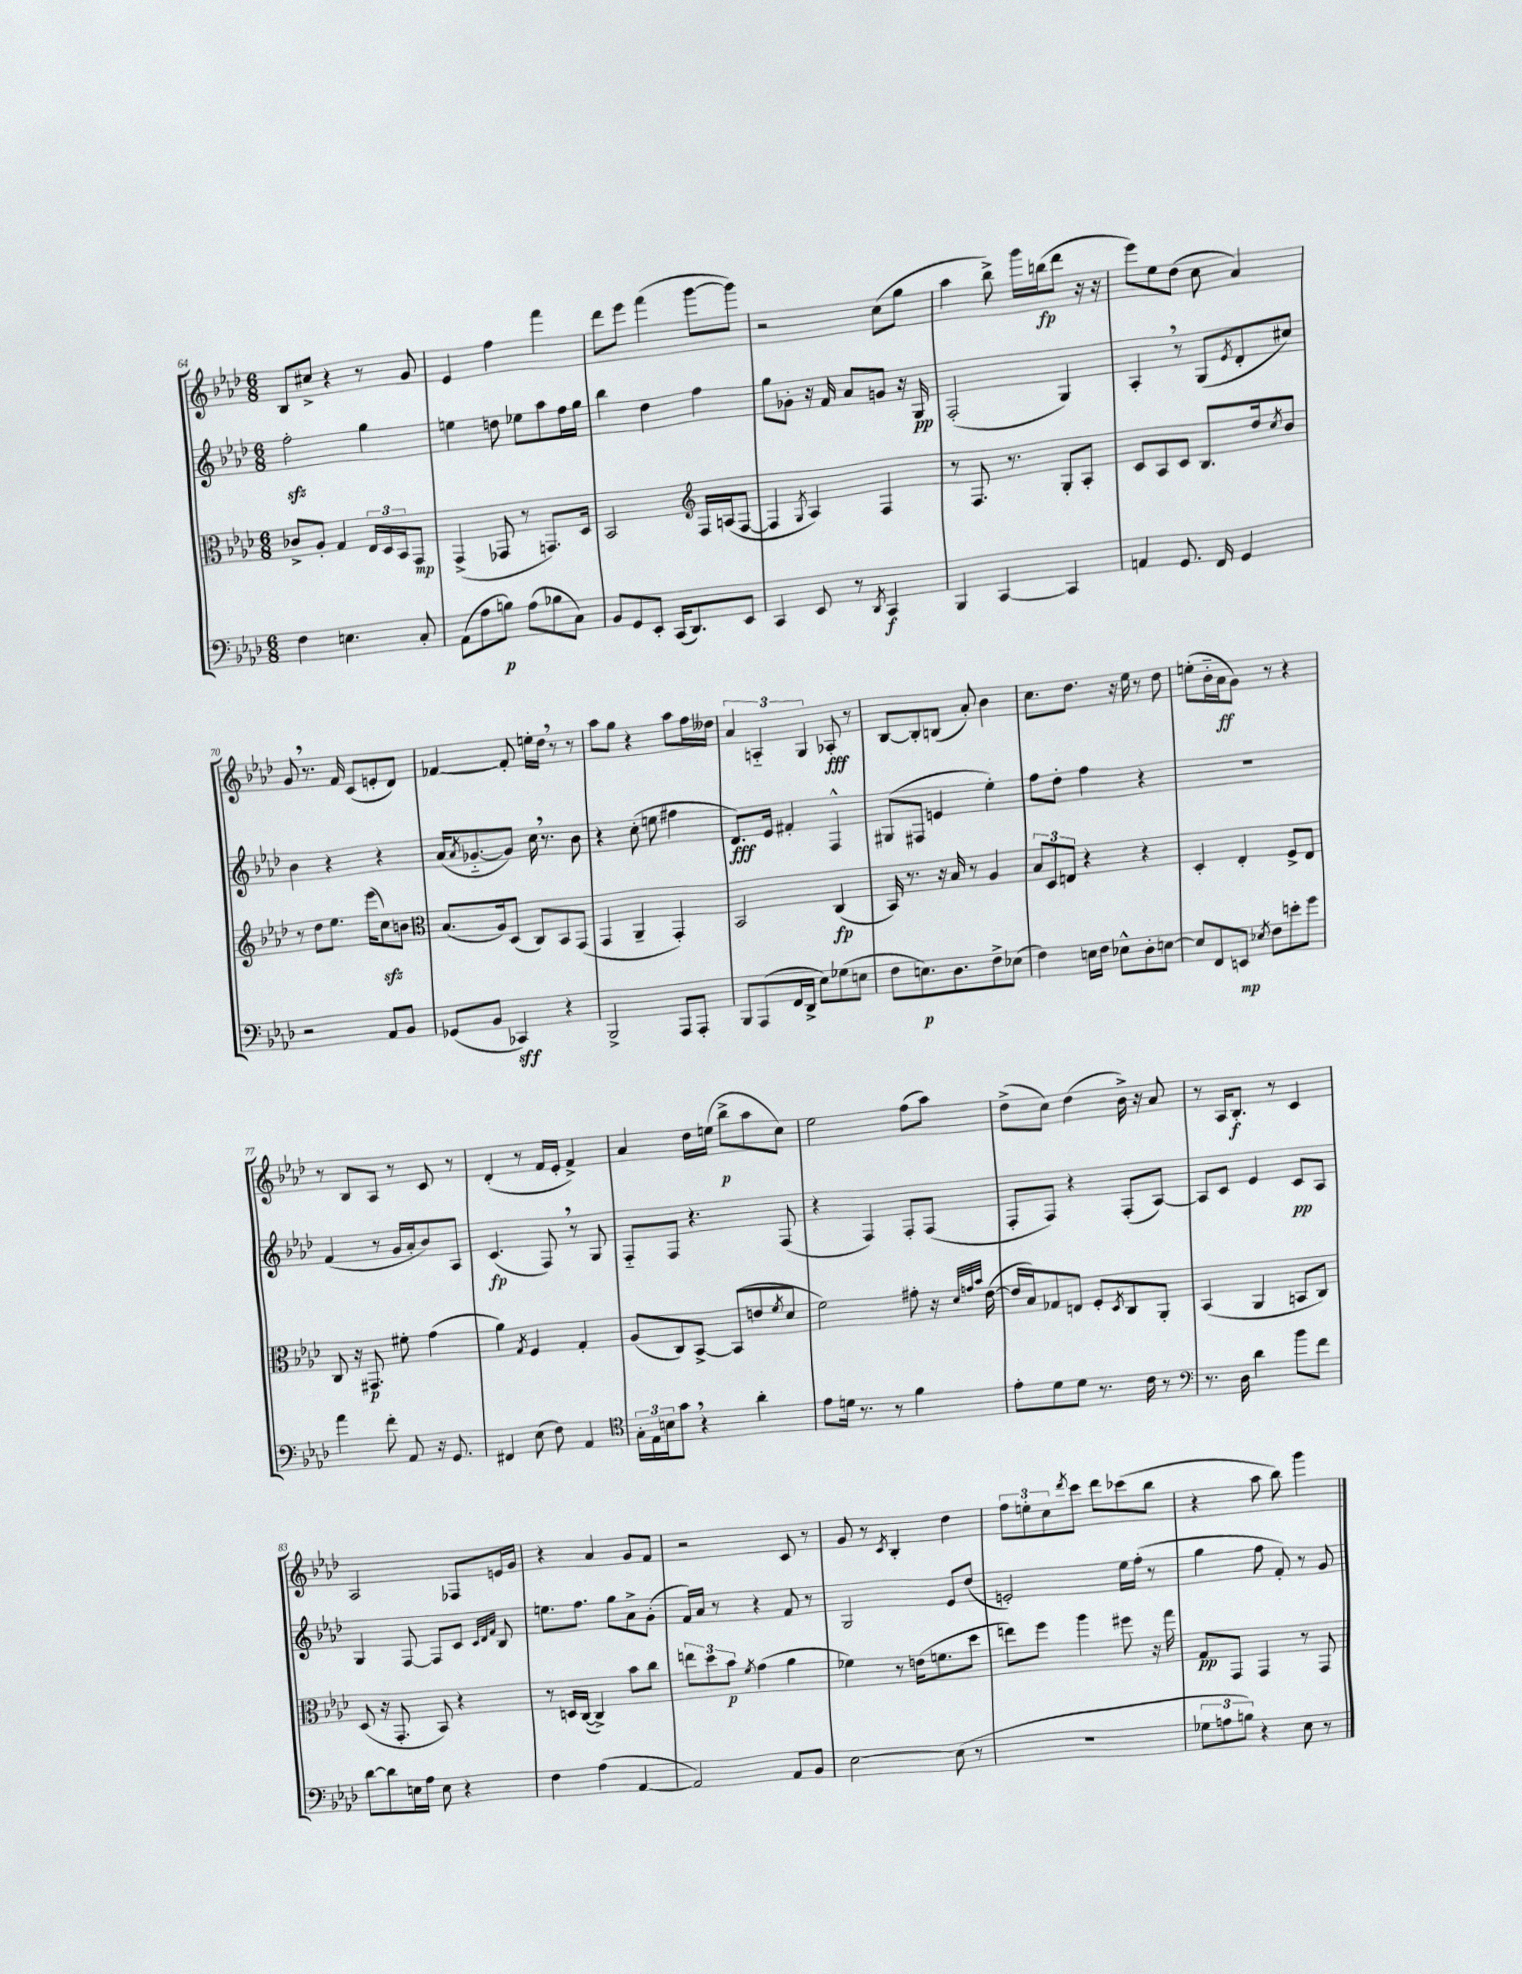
<<
\new StaffGroup <<
\new Staff = "s0" {
    \clef treble \key aes \major \numericTimeSignature \time 6/8
    bes8 cis''8-> r4 r8 g'8 |
    ees'4 f''4 f'''4 |
    des'''8 ees'''8 f'''4( g'''8~ g'''8) |
    r2 c''8( g''8 |
    aes''4 bes''8->) g'''16 b''16\fp( des'''8 r16 r16 |
    ees'''8) ees''8 des''8( c''8 aes'4) |
    g'8 \breathe r8. f'16 c'8( e'8-. des'8) |
    fes'4~ fes'8-. e''16-. des''16 \breathe r8 r8 |
    aes''8 g''8 r4 aes''8 f''16 deses''16 |
    \tuplet 3/2 { aes'4 a4-_ g4 } aes8-.\fff r8 |
    bes8~ bes8-. b8( aes'8-.) bes'4 |
    c''8. des''8. r16 ees''16 r8 des''8 |
    e''8-.( bes'16-_ aes'16\ff g'8) r8 r4 |
    r8 bes8 aes8 r8 c'8 r8 |
    des'4-.( r8 f'16 ees'16-. f'4->) |
    aes'4 des''16 e''16( bes''8->\p aes''8 c''8) |
    ees''2 f''8( aes''8) |
    des''8->( c''8) des''4( bes'16->) r16 aes'8 |
    r8 aes16 bes8.-.\f r8 c'4 |
    aes2 fes8 e'16 g'16 |
    r4 aes'4 g'8 f'8 |
    r2 c'8 r8 |
    g'8 r8 \acciaccatura { c'8 } bes4-. des''4 |
    \tuplet 3/2 { f''8 e''8-. c''8 } \acciaccatura { des'''8 } c'''8 des'''8 ces'''8( bes''8 |
    r4 aes''8 bes''8) g'''4 \bar "|." |
}
\new Staff = "s1" {
    \clef treble \key aes \major \numericTimeSignature \time 6/8
    f''2-.\sfz g''4 |
    e''4 d''8 ees''8 aes''8 f''16 g''16 |
    bes''4 des''4 f''4 |
    g''8 ges'8-. r16 f'16 aes'8 g'8 r16 g16\pp |
    f2-.( g4) |
    aes4-. \breathe r8 g8( \acciaccatura { ees'8 } des'8-. cis''8) |
    bes'4 r4 r4 |
    aes'16( \acciaccatura { aes'8 } ges'8.~-_ ges'8) c''16 \breathe r8. bes'8 |
    r4 c''8-.( e''8 fis''4 |
    des'8.\fff) ees'16 fis'4-. f4-^ |
    gis8( fis8 e'4 ees''4-.) |
    f''8 des''8-. f''4 r4 |
    R2. |
    f'4( r8 g'16 aes'16-. bes'8) aes8 |
    c'4.\fp( f8) \breathe r8 g8 |
    f8-_ f8 r4. f8( |
    r4 f4) f8-. f8( |
    f8-. f8) r4 f8-.( aes8~) |
    aes8 c'8 ees'4 c'8\pp aes8 |
    g4 f8~ f8 c'8 \grace { c'32 des'32 f'32 } bes8 |
    e''8. f''8. g''8 aes'8-> g'8-.( |
    f'16) aes'16 r8 r4 f'8 r8 |
    g2 ees'8 des''8( |
    e'2-.) ees''16 f''16-.( r8 |
    g''4 f''8 f'8-.) r8 g'8 \bar "|." |
}
\new Staff = "s2" {
    \clef alto \key aes \major \numericTimeSignature \time 6/8
    ces'8-> aes8-. g4 \tuplet 3/2 { ees16 des16 bes,16 } g,8\mp |
    g,4->( ges,8 r8 g,8.) des16 |
    bes,2 \clef treble f16 a16( f8~ |
    f4 \acciaccatura { g8 } aes4) f4 |
    r8 f8. r8. g8-. aes8-. |
    c'8 aes8 c'8 bes8. des''16 \acciaccatura { c''8 } bes'8 |
    r8 des''8 ees''8. ees'''16( c''8\sfz) b'8 |
    \clef alto bes8.( aes16) des8( c8) bes,8 g,8( |
    g,4 aes,4-- g,4-.) |
    bes,2 c4\fp( |
    bes,16) r8. r16 bes16 r8 aes4 |
    \tuplet 3/2 { bes8 des8 e8 } r4 r4 |
    des4-. ees4-. f8-> ees8 |
    c8 r16 gis,8.\p fis'8-. g'4( |
    aes'4) \acciaccatura { g8 } f4 g4-. |
    aes8( c8) bes,8~-> bes,8( e'8 \acciaccatura { f'8 } des'8 |
    f'2) gis'8-. r16 \grace { des'32 g'32 bes'32 } ees'16~( |
    ees'16 bes16) ges8 e8 f8-. \acciaccatura { des8 } c8 aes,8-. |
    bes,4( aes,4 b,8 c8) |
    des8( r16 g,8.-. bes,8) r4 |
    r8 d16 c16~( c4->) bes'8 c''8 |
    \tuplet 3/2 { e''8 des''8 bes'8\p } \acciaccatura { f'8 } g'4( aes'4 |
    fes'4) r8 e'16( f'8. des''8 |
    e''8) f''8 aes''4 fis''8 r16 g''16 |
    g8\pp g,8 g,4 r8 g,8 \bar "|." |
}
\new Staff = "s3" {
    \clef bass \key aes \major \numericTimeSignature \time 6/8
    f4 e4. c8-. |
    aes,8( aes8 b8\p) aes8( bes8 c8) |
    bes,8 g,8 ees,8-. c,16( des,8.) ees,8 |
    c,4 ees,8 r8 \acciaccatura { des,8 } c,4\f |
    bes,,4 c,4~ c,4 |
    a,4 g,8. f,16 g,4 |
    r2 aes,8 bes,8 |
    ges,8( bes,8 ces,4\sff) r4 |
    bes,,2-> aes,,8 aes,,8-. |
    bes,,8 aes,,8( f,16 des,16-> ees8) ges8( e8 |
    f8 e8.\p) des8. f8-> ees8( |
    f4) e16 f16 ees8-^ des8-. e8~ |
    e8 f,8 e,8\mp \acciaccatura { ees8 } f8 e'8-. g'8 |
    aes'4 f'8-. aes,8 r16 g,8. |
    fis,4 ees8( f8) aes,4 |
    \clef tenor \tuplet 3/2 { g16-. ees16 b16 } g'8 \breathe r4 aes'4-. |
    ees'8 d'16 r8. r8 f'4 |
    ees'8-. des'8 des'8 r8. c'16 r8 |
    \clef bass r8. des16 des'4 bes'8 f'8 |
    des'8~ des'8 e16 aes16 e8 r4 |
    f4 aes4( aes,4~ |
    aes,2) aes,8 bes,8 |
    ees2~ ees8( r8 |
    R2. |
    \tuplet 3/2 { ges8 a8 b8) } r4 ees8 r8 \bar "|." |
}
>>
>>
\layout { \context { \Score currentBarNumber = #64 } }
